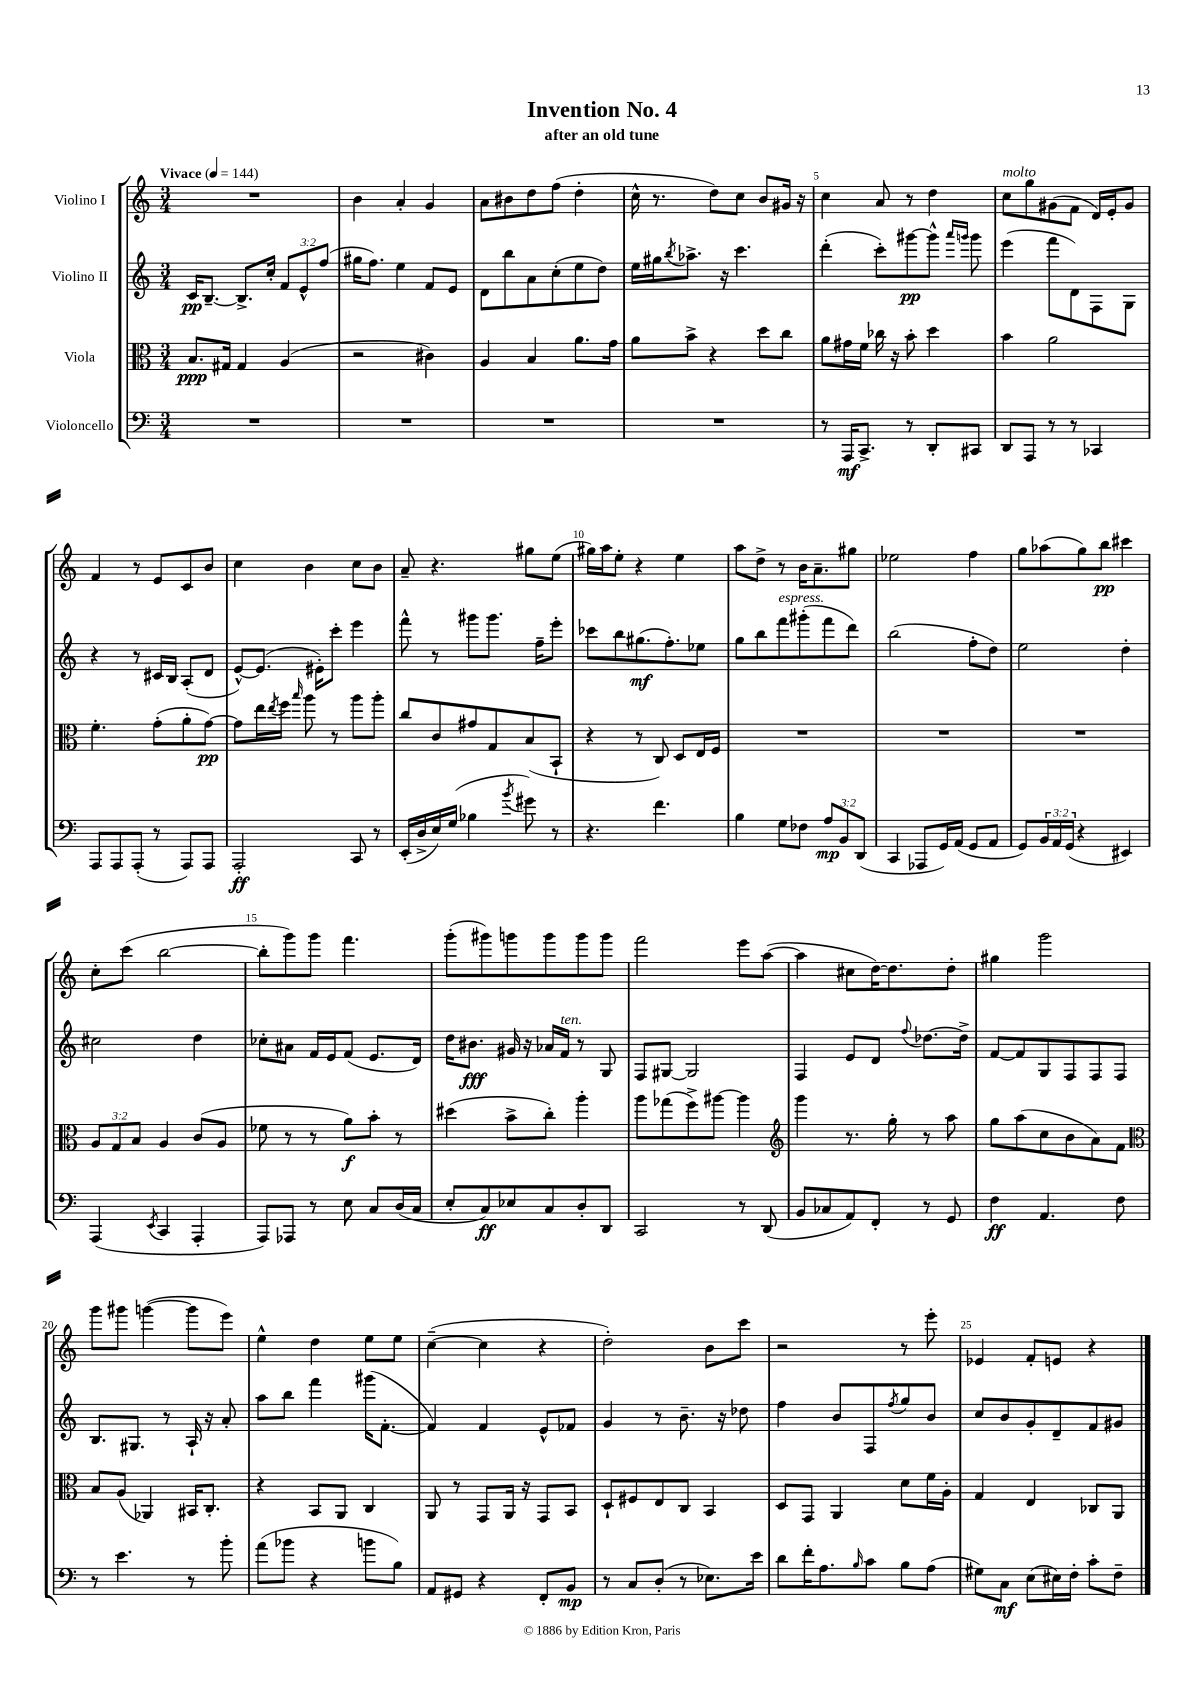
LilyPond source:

\header { title = "Invention No. 4" subtitle = "after an old tune" }
<<
\new StaffGroup <<
\new Staff = "s0" \with { instrumentName = "Violino I" } {
    \clef treble \key c \major \numericTimeSignature \time 3/4 \tempo "Vivace" 4 = 144
    R2. |
    b'4 a'4-. g'4 |
    a'8 bis'8 d''8 f''8( d''4-. |
    c''16-^ r8. d''8) c''8 b'8 gis'16 r16 |
    c''4 a'8 r8 d''4 |
    c''8^\markup { \italic "molto" } g''8 gis'8( f'8 d'16) e'16-. gis'8 |
    f'4 r8 e'8 c'8 b'8 |
    c''4 b'4 c''8 b'8 |
    a'8-- r4. gis''8 e''8( |
    gis''16) a''16 e''8-. r4 e''4 |
    a''8 d''8-> r8 b'16 a'8.-- gis''8 |
    ees''2 f''4 |
    g''8 aes''8( g''8) b''8\pp cis'''4 |
    c''8-. c'''8( b''2~ |
    b''8-. g'''8) g'''8 f'''4. |
    g'''8-.( gis'''8) g'''8 g'''8 g'''8 g'''8 |
    f'''2 e'''8 a''8~( |
    a''4 cis''8 d''16~) d''8. d''8-. |
    gis''4 g'''2 |
    g'''8 gis'''8 g'''4~( g'''8 e'''8) |
    e''4-^ d''4 e''8 e''8 |
    c''4~--( c''4 r4 |
    d''2-.) b'8 c'''8 |
    r2 r8 e'''8-. |
    ees'4 f'8-. e'8 r4 \bar "|." |
}
\new Staff = "s1" \with { instrumentName = "Violino II" } {
    \clef treble \key c \major \numericTimeSignature \time 3/4 \override Staff.TupletNumber.text = #tuplet-number::calc-fraction-text
    c'16\pp b8.~-- b8.-> c''16-. \tuplet 3/2 { f'8 e'8-^ f''8( } |
    gis''16 f''8.) e''4 f'8 e'8 |
    d'8 b''8 a'8 c''8-.( e''8 d''8) |
    e''16 gis''16 \acciaccatura { b''8 } aes''8.-> r16 c'''4. |
    d'''4-.( c'''8-.) gis'''8~\pp gis'''8-^ \grace { a'''16 g'''16 } g'''8 |
    e'''4( f'''8 d'8) f8 g8 |
    r4 r8 cis'16 b16 a8-.( d'8 |
    e'8~-^) e'8.( eis'16-.) c'''8-. e'''4 |
    f'''8-^ r8 gis'''8 gis'''8. f''16-- e'''8-. |
    ces'''8 b''8 gis''8.\mf( f''8.-.) ees''8 |
    g''8 b''8 f'''8^\markup { \italic "espress." } gis'''8-.( f'''8 d'''8) |
    b''2( f''8-. d''8) |
    e''2 d''4-. |
    cis''2 d''4 |
    ces''8-. ais'8 f'16 e'16 f'8( e'8. d'16) |
    d''16 bis'8.\fff gis'16 r16 aes'16 f'16^\markup { \italic "ten." } r8 g8 |
    f8 gis8~ gis2 |
    f4 e'8 d'8 \appoggiatura { f''8 } des''8.~ des''16-> |
    f'8~ f'8 g8 f8 f8 f8 |
    b8. gis8. r8 a16-! r16 a'8-. |
    a''8 b''8 f'''4 gis'''16( f'8.~-. |
    f'4) f'4 e'8-^ fes'8 |
    g'4 r8 b'8.-- r16 des''8 |
    f''4 b'8 f8 \acciaccatura { f''8 } g''8 b'8 |
    c''8 b'8 g'8-. d'8-- f'8 gis'8 \bar "|." |
}
\new Staff = "s2" \with { instrumentName = "Viola" } {
    \clef alto \key c \major \numericTimeSignature \time 3/4 \override Staff.TupletNumber.text = #tuplet-number::calc-fraction-text
    b8.\ppp gis16 gis4 a4( |
    r2 cis'4) |
    a4 b4 a'8. g'16 |
    a'8 b'8-> r4 d''8 c''8 |
    a'8 gis'16 f'16 ces''16 r16 b'8-. d''4 |
    b'4 a'2 |
    f'4.-. g'8-.( a'8-. g'8~\pp) |
    g'8 e''16 \acciaccatura { e''8 } f''16 \grace { b''16 } a''8 r8 a''8 a''8-. |
    c''8 c'8 gis'8 g8 b8( b,8-! |
    r4 r8 c8) d8 e16 f16 |
    R2. |
    R2. |
    R2. |
    \tuplet 3/2 { a8 g8 b8 } a4 c'8( a8 |
    fes'8 r8 r8 a'8\f) b'8-. r8 |
    dis''4( b'8-> c''8-.) a''4-. |
    a''8 ges''8( f''8->) ais''8~ ais''4 |
    \clef treble g'''4 r8. g''16-. r8 a''8 |
    g''8 a''8( c''8 b'8 a'8) f'8 |
    \clef alto b8 a8( aes,4) bis,16 c8.-. |
    r4 b,8 a,8 c4 |
    a,8 r8 g,8 a,16 r16 g,8 b,8 |
    d8-! fis8 e8 c8 b,4 |
    d8 g,8 a,4 d'8 f'16 a16-. |
    g4 e4 ces8 a,8 \bar "|." |
}
\new Staff = "s3" \with { instrumentName = "Violoncello" } {
    \clef bass \key c \major \numericTimeSignature \time 3/4 \override Staff.TupletNumber.text = #tuplet-number::calc-fraction-text
    R2. |
    R2. |
    R2. |
    R2. |
    r8 a,,16\mf c,8.-> r8 d,8-. cis,8 |
    d,8 a,,8 r8 r8 ces,4 |
    a,,8 a,,8 a,,8-.( r8 a,,8) a,,8 |
    a,,2-.\ff c,8 r8 |
    e,16-.( d16-> e16) g16( bes4 \acciaccatura { b'8 } gis'8) r8 |
    r4. f'4. |
    b4 g8 fes8 \tuplet 3/2 { a8\mp b,8 d,8( } |
    c,4 aes,,8 g,16) a,16( g,8 a,8 |
    g,8) \tuplet 3/2 { b,16 a,16 g,16( } r4 eis,4) |
    a,,4( \acciaccatura { e,8 } c,4 a,,4-. |
    a,,8) aes,,8 r8 e8 c8 d16( c16 |
    e8-. c8\ff) ees8 c8 d8-. d,8 |
    c,2 r8 d,8( |
    b,8 ces8 a,8) f,8-. r8 g,8 |
    f4\ff a,4. f8 |
    r8 e'4. r8 b'8-. |
    a'8( bes'8 r4 b'8 b8) |
    a,8 gis,8 r4 f,8-. b,8\mp |
    r8 c8 d8-.( r8 ees8.) e'16 |
    d'8 f'16-. a8. \grace { b16 } c'8 b8 a8( |
    gis8) c8\mf e8( eis16) f16-. c'8-. f8-- \bar "|." |
}
>>
>>
\layout { \context { \Score \override BarNumber.break-visibility = ##(#f #t #t) barNumberVisibility = #(every-nth-bar-number-visible 5) } }
